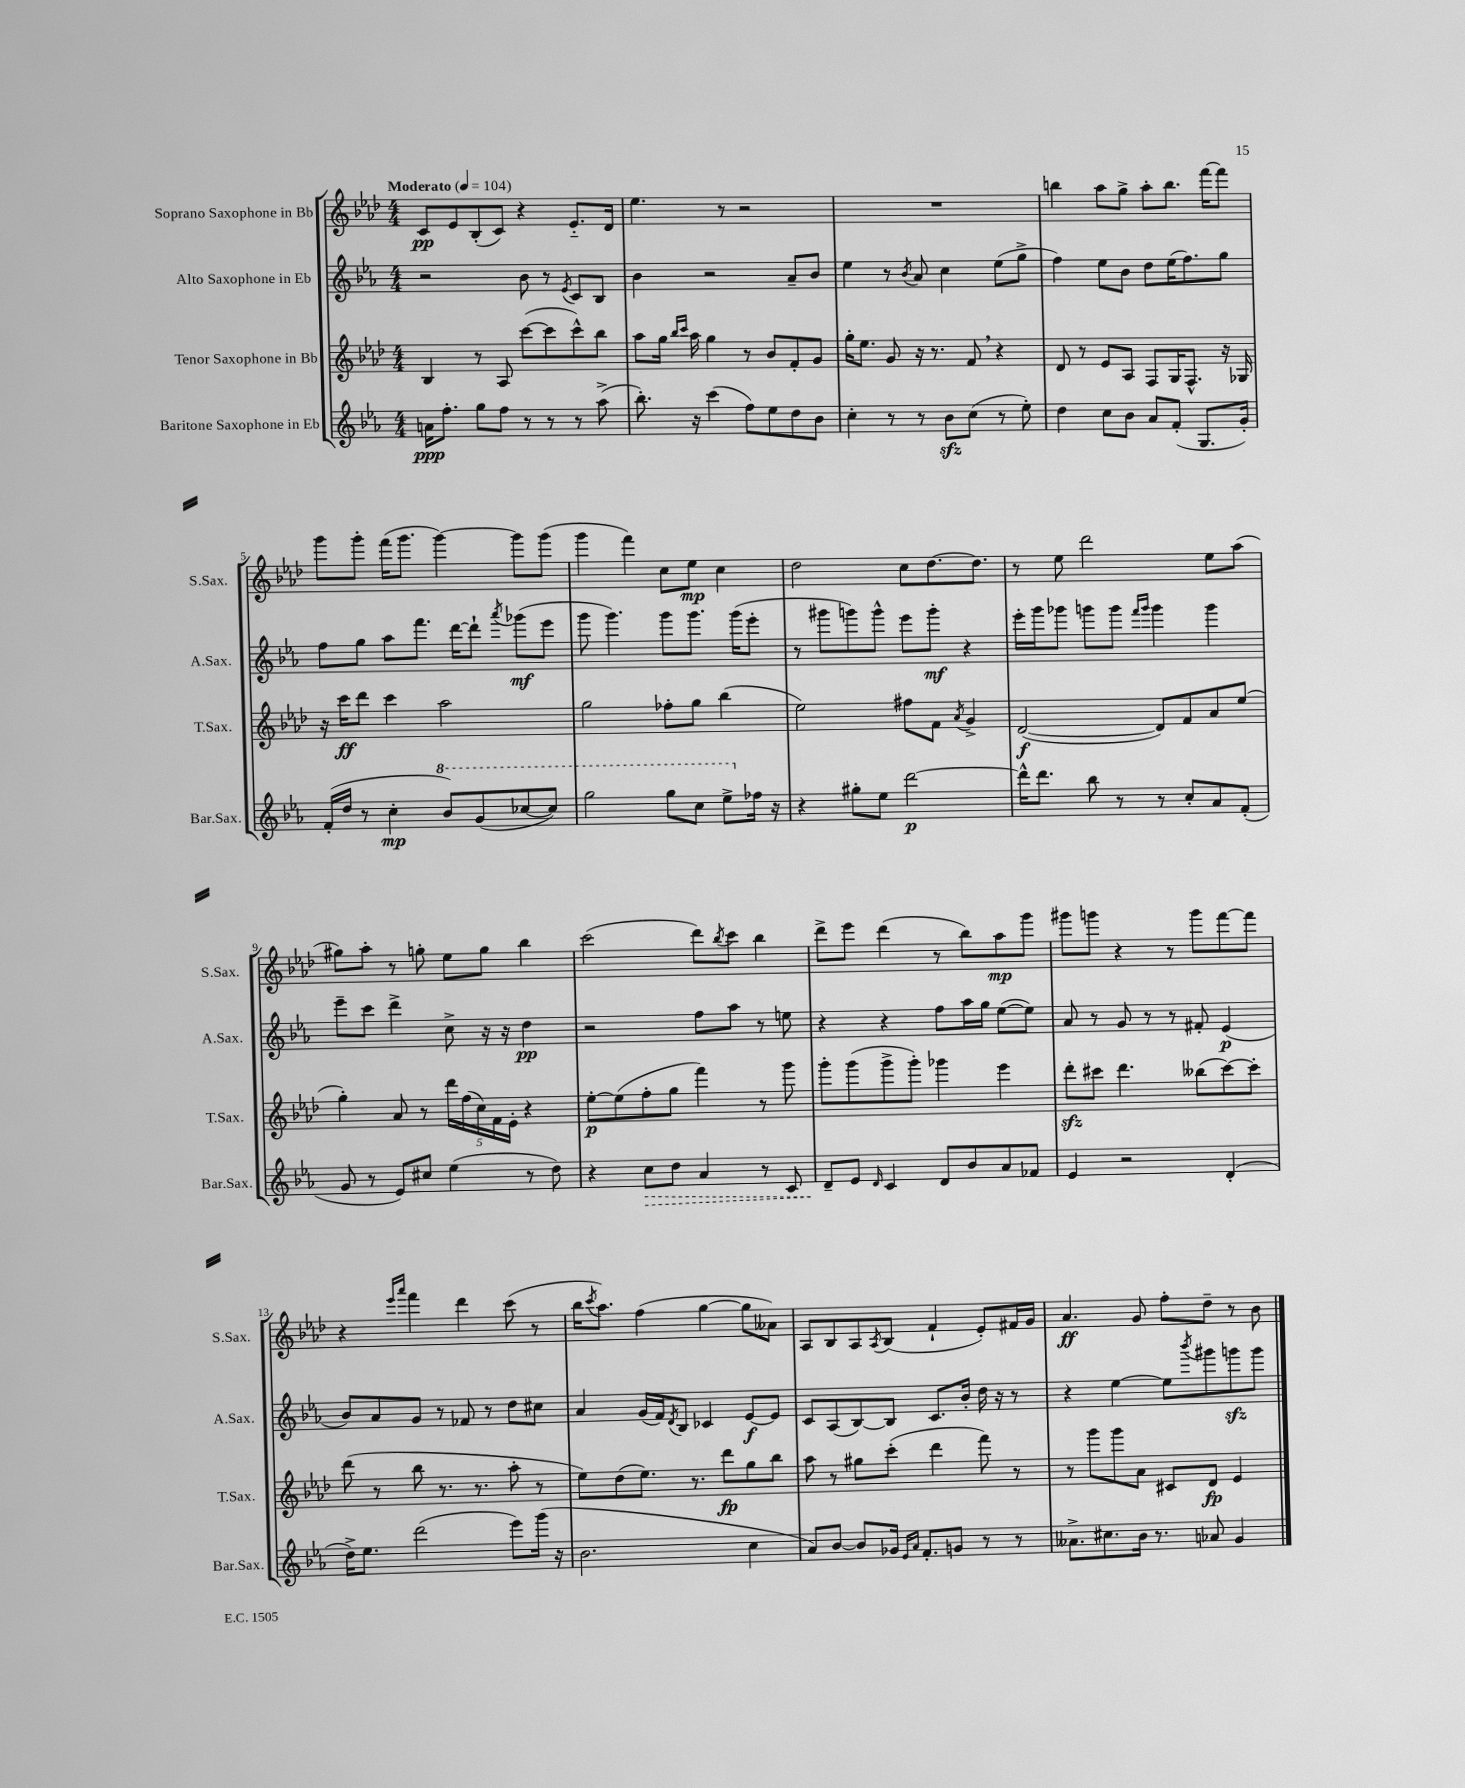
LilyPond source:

<<
\new StaffGroup <<
\new Staff = "s0" \with { instrumentName = "Soprano Saxophone in Bb" shortInstrumentName = "S.Sax." } {
    \clef treble \key aes \major \numericTimeSignature \time 4/4 \tempo "Moderato" 4 = 104
    c'8\pp ees'8 bes8-.( c'8) r4 ees'8.-_ des'16 |
    ees''4. r8 r2 |
    R1 |
    b''4 aes''8 g''8-> aes''8-. b''8. f'''16~ f'''8 |
    g'''8 g'''8-. f'''16( g'''8. g'''4~) g'''8 g'''8( |
    g'''4 f'''4) c''8 ees''8\mp c''4 |
    des''2 c''8 des''8.~ des''8. |
    r8 ees''8 des'''2 ees''8 aes''8( |
    gis''8) aes''8-. r8 g''8-. ees''8 g''8 bes''4 |
    c'''2( des'''8) \acciaccatura { bes''8 } c'''8 bes''4 |
    des'''8-> ees'''8 des'''4( r8 bes''8) aes''8\mp g'''8 |
    gis'''8 g'''8 r4 r8 g'''8 f'''8~ f'''8 |
    r4 \grace { ees'''16 aes'''16 } f'''4 des'''4 c'''8( r8 |
    bes''16 \acciaccatura { c'''8 } aes''8.) f''4( g''4~ g''8 aeses'8) |
    aes8 bes8 aes8 \acciaccatura { aes8 } bes8( f'4-! ees'8-.) fis'16 g'16 |
    aes'4.\ff g'8 f''8-. des''8-- r8 bes'8 \bar "|." |
}
\new Staff = "s1" \with { instrumentName = "Alto Saxophone in Eb" shortInstrumentName = "A.Sax." } {
    \clef treble \key ees \major \numericTimeSignature \time 4/4
    r2 bes'8 r8 \acciaccatura { ees'8 } c'8 bes8 |
    bes'4 r2 aes'8-- bes'8 |
    ees''4 r8 \acciaccatura { bes'8 } aes'8 c''4 ees''8( g''8-> |
    f''4) ees''8 bes'8 d''8 ees''16( f''8.) g''8 |
    f''8 g''8 aes''8 f'''8. d'''16~ d'''8-! \acciaccatura { aes'''8 } ges'''8\mf( ees'''8 |
    g'''8 g'''4.) g'''8 g'''8. g'''16( ees'''8-. |
    r8 gis'''8 g'''8) g'''8-^ ees'''8 g'''8-.\mf r4 |
    ees'''16-. g'''16 ges'''8 g'''8 g'''8 \grace { f'''16 g'''16 } g'''4 g'''4 |
    ees'''8-- c'''8 d'''4-> c''8-> r16 r16 d''4\pp |
    r2 f''8 aes''8 r8 e''8 |
    r4 r4 f''8 aes''16 g''16 ees''8~( ees''8) |
    aes'8 r8 g'8 r8 r8 fis'8-. ees'4\p( |
    bes'8) aes'8 g'8 r8 fes'8 r8 d''8 cis''8 |
    aes'4 g'16( f'16) \acciaccatura { d'8 } bes8 ces'4 ees'8~\f ees'8 |
    c'8 aes8( bes8~) bes8 c'8. bes'16-. d''16 r16 r8 |
    r4 ees''4~ ees''8 \acciaccatura { bes'''8 } gis'''8 g'''8\sfz g'''8 \bar "|." |
}
\new Staff = "s2" \with { instrumentName = "Tenor Saxophone in Bb" shortInstrumentName = "T.Sax." } {
    \clef treble \key aes \major \numericTimeSignature \time 4/4
    bes4 r8 aes8 c'''8~( c'''8 c'''8-^) bes''8 |
    aes''8 g''16 \grace { bes''16 c'''16 } aes''16 g''4 r8 bes'8 f'8-. g'8 |
    g''16-. ees''8. g'8 r16 r8. f'8 \breathe r4 |
    des'8 r8 ees'8 aes8 f8 g16 f8.-^ r16 ges16 |
    r16 c'''16\ff des'''8 c'''4 aes''2 |
    g''2 fes''8-. g''8 bes''4( |
    ees''2) fis''8 f'8 \acciaccatura { aes'8 } g'4-> |
    des'2~\f( des'8) f'8 aes'8 ees''8( |
    g''4-.) aes'8 r8 \tuplet 5/4 { des'''16 f''16( c''16) f'16 ees'16-. } r4 |
    ees''8~-.\p ees''8( f''8-. g''8 f'''4) r8 g'''8 |
    g'''8-. g'''8( g'''8-> g'''8-.) ges'''4 ees'''4 |
    des'''8-.\sfz cis'''8 des'''4. beses''8( cis'''8~) cis'''8-. |
    des'''8( r8 bes''8 r8. r8. aes''8-. r8 |
    ees''8) des''8( ees''8.) r8. des'''8\fp g''8 bes''8 |
    aes''8 r8 gis''8 c'''8-.( des'''4 f'''8) r8 |
    r8 g'''8 g'''8 aes'8 cis'8 des'8\fp ees'4 \bar "|." |
}
\new Staff = "s3" \with { instrumentName = "Baritone Saxophone in Eb" shortInstrumentName = "Bar.Sax." } {
    \clef treble \key ees \major \numericTimeSignature \time 4/4
    a'16\ppp f''8.-. g''8 f''8 r8 r8 r8 aes''8->( |
    bes''8.-.) r16 c'''4( f''8) ees''8 d''8 bes'8 |
    c''4-. r8 r8 bes'8\sfz c''8( r8 ees''8-.) |
    d''4 c''8 bes'8 aes'8 f'8-.( g8. g'16-.) |
    f'16-.( d''16 r8 c''4-.\mp \ottava #1 bes''8) g''8( ces'''8~ ces'''8) |
    g'''2 g'''8 c'''8 ees'''8-> \ottava #0 fes''16 r16 |
    r4 gis''8-. ees''8 d'''2~\p |
    d'''16-^ d'''8. bes''8 r8 r8 c''8-. aes'8 f'8-.( |
    g'8 r8 ees'8) cis''8 ees''4( r8 d''8) |
    r4 \once \override Hairpin.style = #'dashed-line c''8\> d''8 aes'4 r8 c'8 |
    d'8--\! ees'8 \grace { d'16 } c'4 d'8 bes'8 aes'8 fes'8 |
    ees'4 r2 d'4-.( |
    d''16->) ees''8. d'''2( ees'''8) g'''16( r16 |
    bes'2. c''4 |
    aes'8) bes'8~ bes'8 ges'16 \grace { ees'16 aes'16 } f'8.-. g'8 r8 r8 |
    aeses'8.-> cis''8. bes'16 r8. aes'8 g'4 \bar "|." |
}
>>
>>
